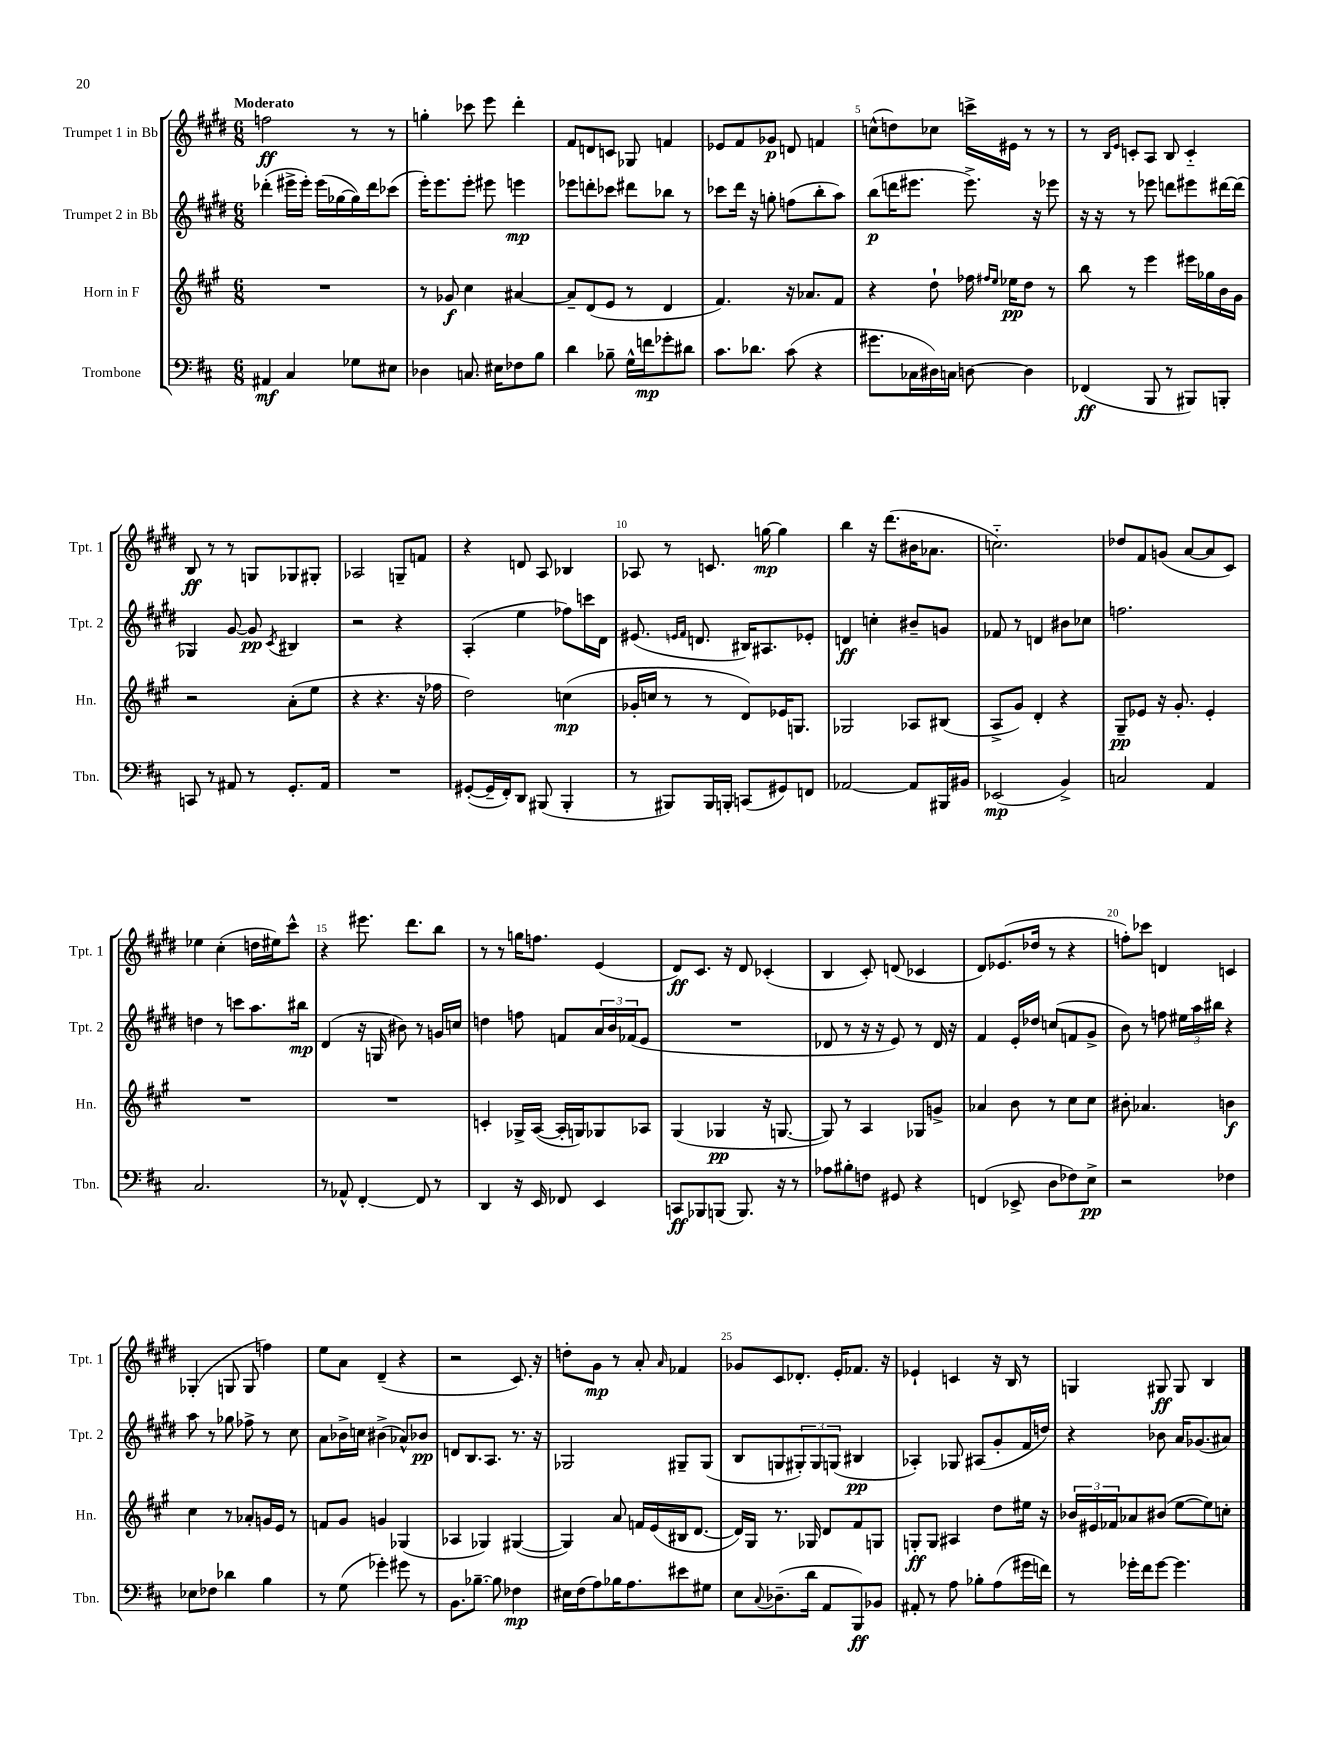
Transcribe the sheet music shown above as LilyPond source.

<<
\new StaffGroup <<
\new Staff = "s0" \with { instrumentName = "Trumpet 1 in Bb" shortInstrumentName = "Tpt. 1" } {
    \clef treble \key e \major \numericTimeSignature \time 6/8 \tempo "Moderato"
    f''2\ff r8 r8 |
    g''4-. ces'''8 e'''8 dis'''4-. |
    fis'8 d'8 c'8 ges8 f'4 |
    ees'8 fis'8 ges'8\p d'8 f'4 |
    c''8-^( d''8) ces''8 c'''16-> eis'16 r8 r8 |
    r8 \grace { b16 e'16 } c'8-. a8 b8 c'4-_ |
    b8\ff r8 r8 g8 ges8 gis8-. |
    aes2 g8-- f'8 |
    r4 d'8 a8 bes4 |
    aes8 r8 c'8. g''16~\mp g''4 |
    b''4 r16 dis'''8.( bis'16 aes'8. |
    c''2.-_) |
    des''8 fis'8 g'8( a'8~ a'8 cis'8) |
    ees''4 cis''4-.( d''16 eis''16) cis'''8-^ |
    r4 eis'''8. dis'''8. b''8 |
    r8 r8 g''16 f''8. e'4( |
    dis'8\ff) cis'8. r16 dis'8 ces'4-.( |
    b4 cis'8-.) d'8( ces'4 |
    dis'8) ees'8.( des''16 r8 r4 |
    f''8-.) ces'''8 d'4 c'4 |
    ges4-.( g8 g8 f''4) |
    e''8 a'8 dis'4--( r4 |
    r2 cis'8.) r16 |
    d''8-. gis'8\mp r8 a'8-. \grace { a'16 } fes'4 |
    ges'8 cis'8 des'8.-. e'16-. fes'8. r16 |
    ees'4-! c'4 r16 b16 r8 |
    g4 gis8\ff gis8 b4 \bar "|." |
}
\new Staff = "s1" \with { instrumentName = "Trumpet 2 in Bb" shortInstrumentName = "Tpt. 2" } {
    \clef treble \key e \major \numericTimeSignature \time 6/8
    des'''4-.( eis'''16-> eis'''16-.) eis'''16( ges''16~ ges''16) des'''16 ces'''8( |
    e'''16-.) e'''8. e'''8-. eis'''8 e'''4\mp |
    ees'''8 d'''8-. ces'''8 dis'''8 bes''8 r8 |
    ces'''8 dis'''16 r16 g''8-. f''8( b''8-. a''8) |
    b''8\p( d'''16 eis'''8. eis'''8.->) r16 ees'''8 |
    r16 r16 r8 ees'''8 d'''8 eis'''8 dis'''16~ dis'''16( |
    ges4) gis'8~ gis'8\pp \acciaccatura { cis'8 } bis4 |
    r2 r4 |
    a4-.( e''4 fes''8) c'''16 dis'16 |
    eis'8.( \grace { e'16 fis'16 } d'8. bis16) ais8. ees'8-. |
    d'4\ff c''4-. bis'8-- g'8 |
    fes'8 r8 d'4 bis'8 ces''8 |
    f''2. |
    d''4 r8 c'''8 a''8. bis''16\mp |
    dis'4( r16 g16 bis'8) r8 g'16 c''16 |
    d''4 f''8 f'8 \tuplet 3/2 { a'16 b'16 fes'16( } e'8 |
    R2. |
    des'8 r8 r16 r16 e'8) r8 des'16 r16 |
    fis'4 e'16-. des''16 c''8( f'8 gis'8-> |
    b'8) r8 f''8 \tuplet 3/2 { eis''16 a''16 bis''16 } r4 |
    a''8 r8 ges''8 fes''8-> r8 cis''8 |
    a'8 bes'16-> c''16 bis'4->( aes'8-^) bes'8\pp |
    d'8 b8. a8. r8. r16 |
    ges2 gis8-- gis8( |
    b8 g8 \tuplet 3/2 { gis8-.) gis8 g8( } bis4\pp |
    aes4-.) ges8 ais8( gis'8-. fis'16 d''16) |
    r4 bes'8 a'16 ges'8.( ais'8) \bar "|." |
}
\new Staff = "s2" \with { instrumentName = "Horn in F" shortInstrumentName = "Hn." } {
    \clef treble \key a \major \numericTimeSignature \time 6/8
    R2. |
    r8 ges'8\f cis''4 ais'4~ |
    ais'8-- d'8( e'8 r8 d'4 |
    fis'4.) r16 aes'8. fis'8 |
    r4 d''8-! fes''16 \grace { fis''16 e''16 } ees''16\pp d''8 r8 |
    b''8 r8 e'''4 eis'''16 ges''16 b'16 gis'16 |
    r2 a'8-.( e''8 |
    r4 r4. r16 fes''16 |
    d''2) c''4\mp( |
    ges'16-. c''16 r8 r8 d'8) ees'16 g8. |
    ges2 aes8 bis8( |
    a8-> gis'8) d'4-. r4 |
    gis8--\pp ees'8 r16 gis'8.-. ees'4-. |
    R2. |
    R2. |
    c'4-. ges16-> a16~( a16-. g16) ges8 aes8 |
    gis4( ges4\pp r16 g8.~ |
    g8) r8 a4 ges8 g'8-> |
    aes'4 b'8 r8 cis''8 cis''8 |
    bis'8-. aes'4. b'4\f |
    cis''4 r8 aes'8-. g'16 e'16 r8 |
    f'8 gis'8 g'4 ges4( |
    aes4 ges4) gis4~( |
    gis4) a'8 f'16 e'16( bis16 d'8.~ |
    d'16) gis16 r8. ges16 d'8 fis'8 g8 |
    g8-.\ff g8 ais4 d''8 eis''16 r16 |
    \tuplet 3/2 { bes'16 eis'16 fes'16 } aes'8 bis'8( e''8~ e''8) c''8-. \bar "|." |
}
\new Staff = "s3" \with { instrumentName = "Trombone" shortInstrumentName = "Tbn." } {
    \clef bass \key d \major \numericTimeSignature \time 6/8
    ais,4\mf cis4 ges8 eis8 |
    des4 c8. eis16 fes8 b8 |
    d'4 bes8-- g16-^ f'16\mp ges'8-. dis'8 |
    cis'8. des'8. cis'8( r4 |
    gis'8. ces16 dis16) c16 d8~ d4 |
    fes,4\ff( b,,8 r8 bis,,8) b,,8-. |
    c,8 r8 ais,8 r8 g,8.-. ais,16 |
    R2. |
    gis,8~-.( gis,16-- fis,16-.) d,8 bis,,8( bis,,4-. |
    r8 bis,,8) bis,,16 b,,16-. c,8( gis,8) f,8 |
    aes,2~ aes,8 bis,,16 bis,16 |
    ees,2\mp( b,4->) |
    c2 a,4 |
    cis2. |
    r8 aes,8-^ fis,4~-. fis,8 r8 |
    d,4 r16 e,16 fes,8 e,4 |
    c,8\ff bes,,8 b,,8( b,,8.) r16 r8 |
    aes8 bis8-. f8 gis,8 r4 |
    f,4( ees,8-> d8 fes8) e8->\pp |
    r2 fes4 |
    ees8 fes8 des'4 b4 |
    r8 g8( ges'4-.) gis'8 r8 |
    b,8. bes8.~-- bes8 fes4\mp |
    eis16 fis16( a8) bes16 a8. eis'8 gis8 |
    e8 \appoggiatura { cis8 } des8.--( d'16 a,8 b,,8\ff) bes,8 |
    ais,8-. r8 a8 bes8-. a8( gis'16 f'16) |
    r8 ges'16-. fis'16 ges'8~ ges'4. \bar "|." |
}
>>
>>
\layout { \context { \Score \override BarNumber.break-visibility = ##(#f #t #t) barNumberVisibility = #(every-nth-bar-number-visible 5) } }
